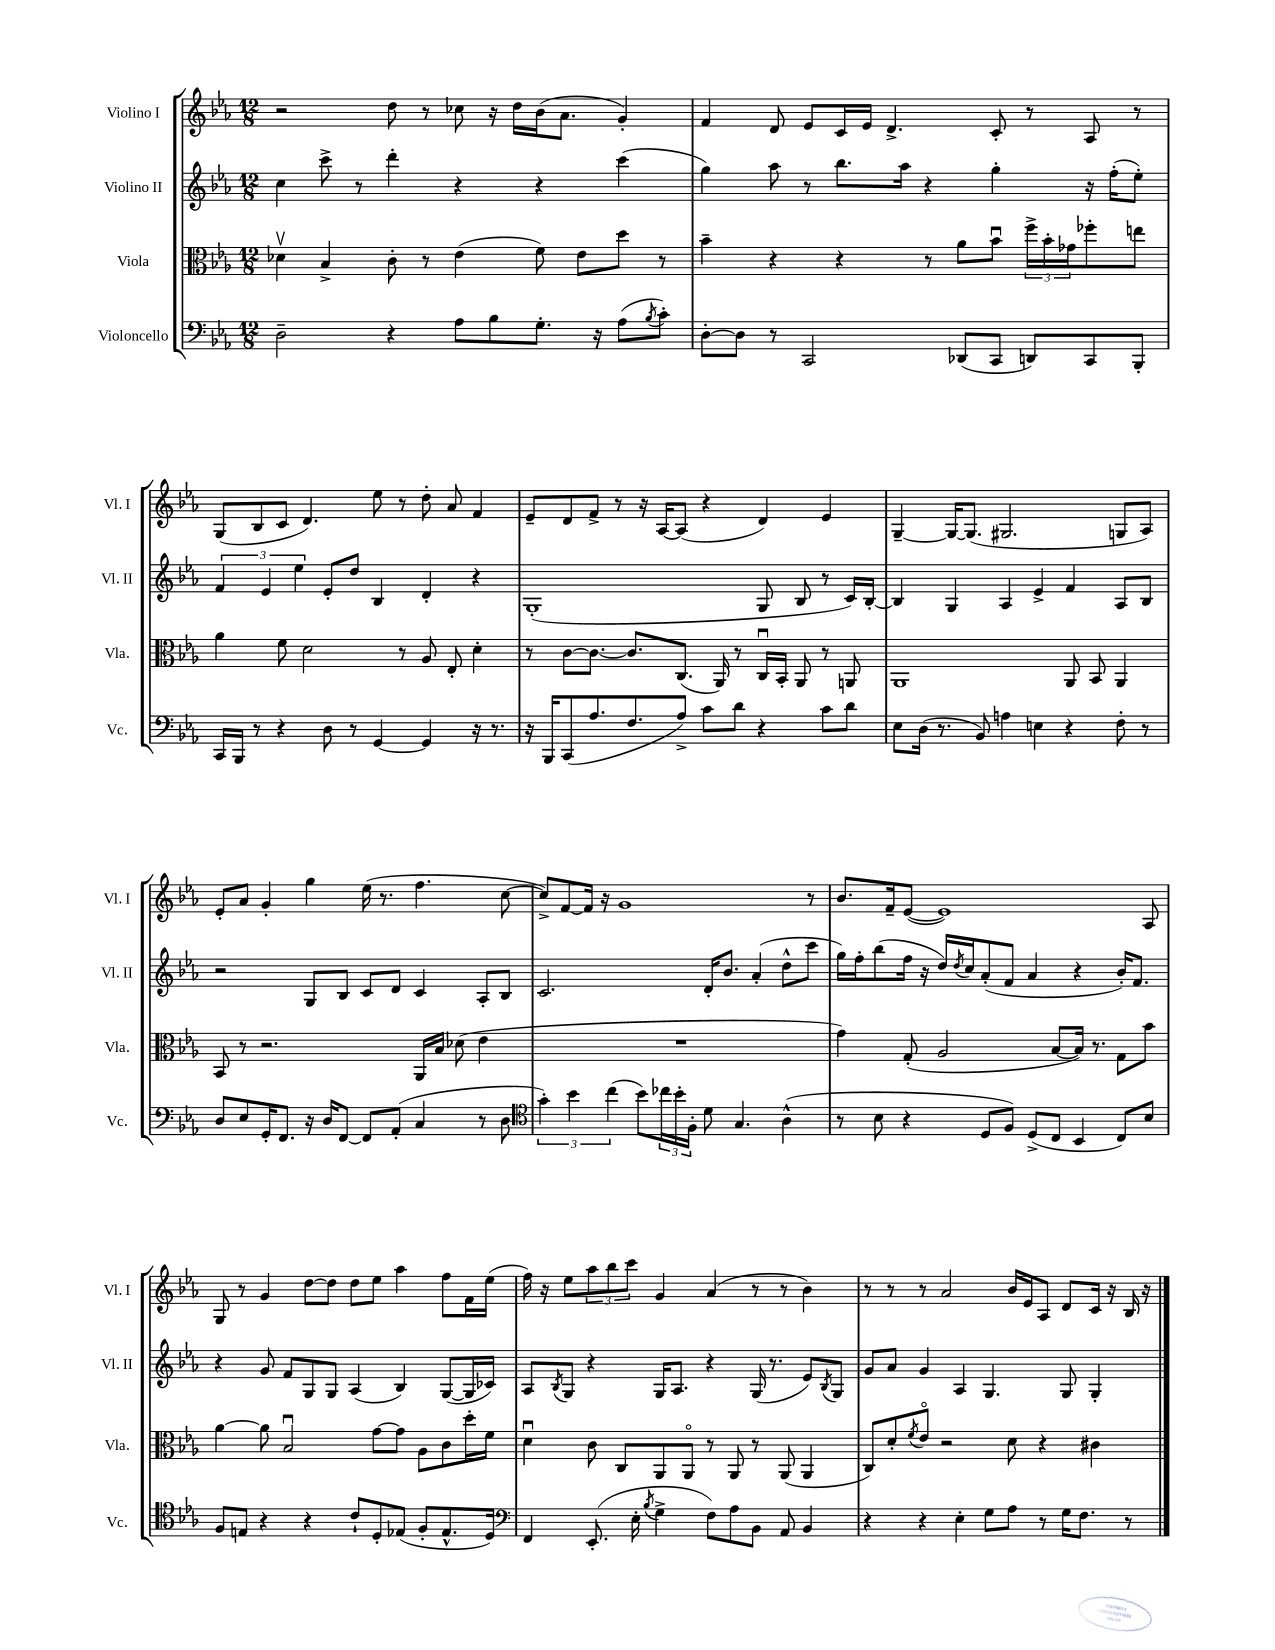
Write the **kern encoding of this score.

**kern	**kern	**kern	**kern
*part4	*part3	*part2	*part1
*staff4	*staff3	*staff2	*staff1
*I"Violoncello	*I"Viola	*I"Violino II	*I"Violino I
*I'Vc.	*I'Vla.	*I'Vl. II	*I'Vl. I
*clefF4	*clefC3	*clefG2	*clefG2
*k[b-e-a-]	*k[b-e-a-]	*k[b-e-a-]	*k[b-e-a-]
*M12/8	*M12/8	*M12/8	*M12/8
=1	=1	=1	=1
2D~\	4d-Xv\	4cc\	2r
.	4B-^/	8ccc^\	.
.	.	8r	.
4r	8c'\	4ddd'\	8dd\
.	8r	.	8r
8A-\L	(4e-\	4r	8cc-X\
8B-\	.	.	16r
.	.	.	16dd\LL
8.G'\J	8f\)	4r	(16b-\J
.	.	.	8.a-\J
.	8e-\L	.	.
16r	.	.	.
(8A-\L	8dd\J	(4ccc\	4g'/)
8qB-/	.	.	.
8c'\J)	8r	.	.
=2	=2	=2	=2
[8D'\L	4b-~\	4gg\)	4f/
8D\J]	.	.	.
8r	4r	8aa-\	8d/
2CC/	.	8r	8e-/L
.	4r	8.bb-\L	16c/L
.	.	.	16e-/JJ
.	.	.	4.d^/
.	.	16aa-\Jk	.
.	8r	4r	.
(8DD-X/L	8a-\L	.	.
8CC/J	8b-u\J	4gg'\	8c'/
8DDn/L)	24ff^\LL	.	8r
.	24b-'\	.	.
.	24g-X\J	.	.
8CC/	8ff-X'\	16r	8A-/
.	.	(16ff'\KL	.
8BBB-'/J	8een\J	8ee-'\J)	8r
!!LO:LB:g=z
=3	=3	=3	=3
16CC/LL	4a-\	6f/	(8G/L
16BBB-/JJ	.	.	.
8r	.	.	8B-/
.	.	6e-/	.
4r	8f\	.	8c/J
.	.	6ee-\	.
.	2d\	.	4.d/)
8D\	.	8e-'/L	.
8r	.	8dd/J	.
[4GG/	.	4B-/	8ee-\
.	8r	.	8r
4GG/]	8A-/	4d'/	8dd'\
.	8E-'/	.	8a-/
16r	4d'\	4r	4f/
8.r	.	.	.
=4	=4	=4	=4
16r	8r	(1G'	8e-~/L
16BBB-/KL	.	.	.
(8CC/	[8c\L	.	8d/
8.A-/	8.c\J_	.	8f^/J
.	.	.	8r
8.F/	8.c/L]	.	.
.	.	.	16r
.	.	.	[16A-/KL
8A-^/J)	(8.C/J	.	(8A-/J]
8c\L	.	.	4r
.	16AA-/)	.	.
8d\J	8r	.	.
4r	16Cu/LL	8G/	4d/)
.	16BB-'/JJ	.	.
.	8AA-/	8B-/	.
8c\L	8r	8r	4e-/
8d\J	8AAn/	16c/LL)	.
.	.	[16B-'/JJ	.
=5	=5	=5	=5
8E-\L	1AA-	4B-/]	[4G~/
(16D\Jk	.	.	.
8.r	.	.	.
.	.	4G/	16G/KL_
.	.	.	(8.G/J]
8BB-/)	.	.	.
4An\	.	4A-/	2.G#X/
4En\	.	4e-^/	.
4r	8AA-/	4f/	.
.	8BB-/	.	.
8F'\	4AA-/	8A-/L	8Gn/L
8r	.	8B-/J	8A-/J)
!!LO:LB:g=z
=6	=6	=6	=6
8D/L	8BB-/	2r	8e-'/L
8E-/	8r	.	8a-/J
16GG'/K	2.r	.	4g'/
8.FF/J	.	.	.
16r	.	8G/L	4gg\
16D/KL	.	.	.
[8FF/J	.	8B-/J	.
8FF/L]	.	8c/L	(16ee-\
.	.	.	8.r
(8AA-'/J	.	8d/J	.
4C/	16AA-/LL	4c/	4.ff\
.	16B-/JJ	.	.
.	(8d-X\	.	.
8r	4e-\	8A-'/L	.
8D\	.	8B-/J	[8cc\
=7	=7	=7	=7
*clefC4	*	*	*
6g'\)	1.r	2.c/	8cc^/L])
.	.	.	[8f/
6b-\	.	.	.
.	.	.	16f/Jk]
.	.	.	16r
(6cc\	.	.	.
.	.	.	1g
8b-\L)	.	.	.
24cc-X\L	.	.	.
24b-'\	.	.	.
24F'\JJ	.	.	.
8d\	.	16d'/KL	.
.	.	8.b-/J	.
4.G/	.	.	.
.	.	(4a-'/	.
(4A-^^\	.	8dd^^\L	.
.	.	8ccc\J	8r
=8	=8	=8	=8
8r	4g\)	16gg\LL)	8.b-/L
.	.	16ff'\J	.
8B-\	.	(8bb-\	.
.	.	.	16f~/k
4r	(8G'/	16ff\Jk	([8e-/J
.	.	16r	.
.	2A-/	16dd/LL)	1e-])
.	.	8qdd/	.
.	.	16cc/J	.
8D/L	.	(8a-'/	.
8F/J)	.	8f/J	.
(8D^/L	.	4a-/	.
8C/J	[8B-/L	.	.
4BB-/	16B-/Jk])	4r	.
.	8.r	.	.
8C/L)	8G\L	16b-'/KL)	.
.	.	8.f/J	.
8B-/J	8b-\J	.	8A-/
!!LO:LB:g=z
=9	=9	=9	=9
8F/L	[4a-\	4r	8G/
8En/J	.	.	8r
4r	8a-\]	8g/	4g/
.	2B-u/	8f/L	.
4r	.	8G/	[8dd\L
.	.	8G/J	8dd\J]
8c`/L	.	(4A-/	8dd\L
8D'/	[8g\L	.	8ee-\J
(8E-X/J	8g\J]	4B-/)	4aa-\
8F'/L	8A-\L	.	.
8.E-^^/	8c\	([8G/L	8ff\L
.	16dd'\L	16G/L]	16f\L
16D/Jk)	16f\JJ	16c-X/JJ)	(16ee-\JJ
=10	=10	=10	=10
*clefF4	*	*	*
4FF/	4du\	8A-/L	16ff\)
.	.	.	16r
.	.	8qB-/	.
.	.	8G/J	8ee-\L
(8.EE-'/	8c\	4r	12aa-\
.	.	.	12bb-\
.	8C/L	.	.
.	.	.	12ccc\J
16E-'\	.	.	.
8qB-/	.	.	.
4G^\	8AA-/	16G/KL	4g/
.	.	8.A-/J	.
.	8AA-/J	.	.
8F\L)	8r	4r	(4a-/
8A-\	8AA-/	.	.
8BB-\J	8r	(16G/	8r
.	.	8.r	.
8AA-/	(8AA-/	.	8r
4BB-/	4AA-/	8e-/L)	4b-\)
.	.	8qB-/	.
.	.	8G/J	.
=11	=11	=11	=11
4r	8C/L)	8g/L	8r
.	8d'/	8a-/J	8r
.	8qf/	.	.
4r	8e-/J	4g/	8r
.	2r	.	2a-/
4E-'\	.	4A-/	.
8G\L	.	4.G/	.
8A-\J	8d\	.	16b-/LL
.	.	.	16e-/J
8r	4r	.	8A-/J
16G\KL	.	8G/	8d/L
8.F\J	.	.	.
.	4c#X\	4G'/	16c/Jk
.	.	.	16r
8r	.	.	16B-/
.	.	.	16r
==	==	==	==
*-	*-	*-	*-
